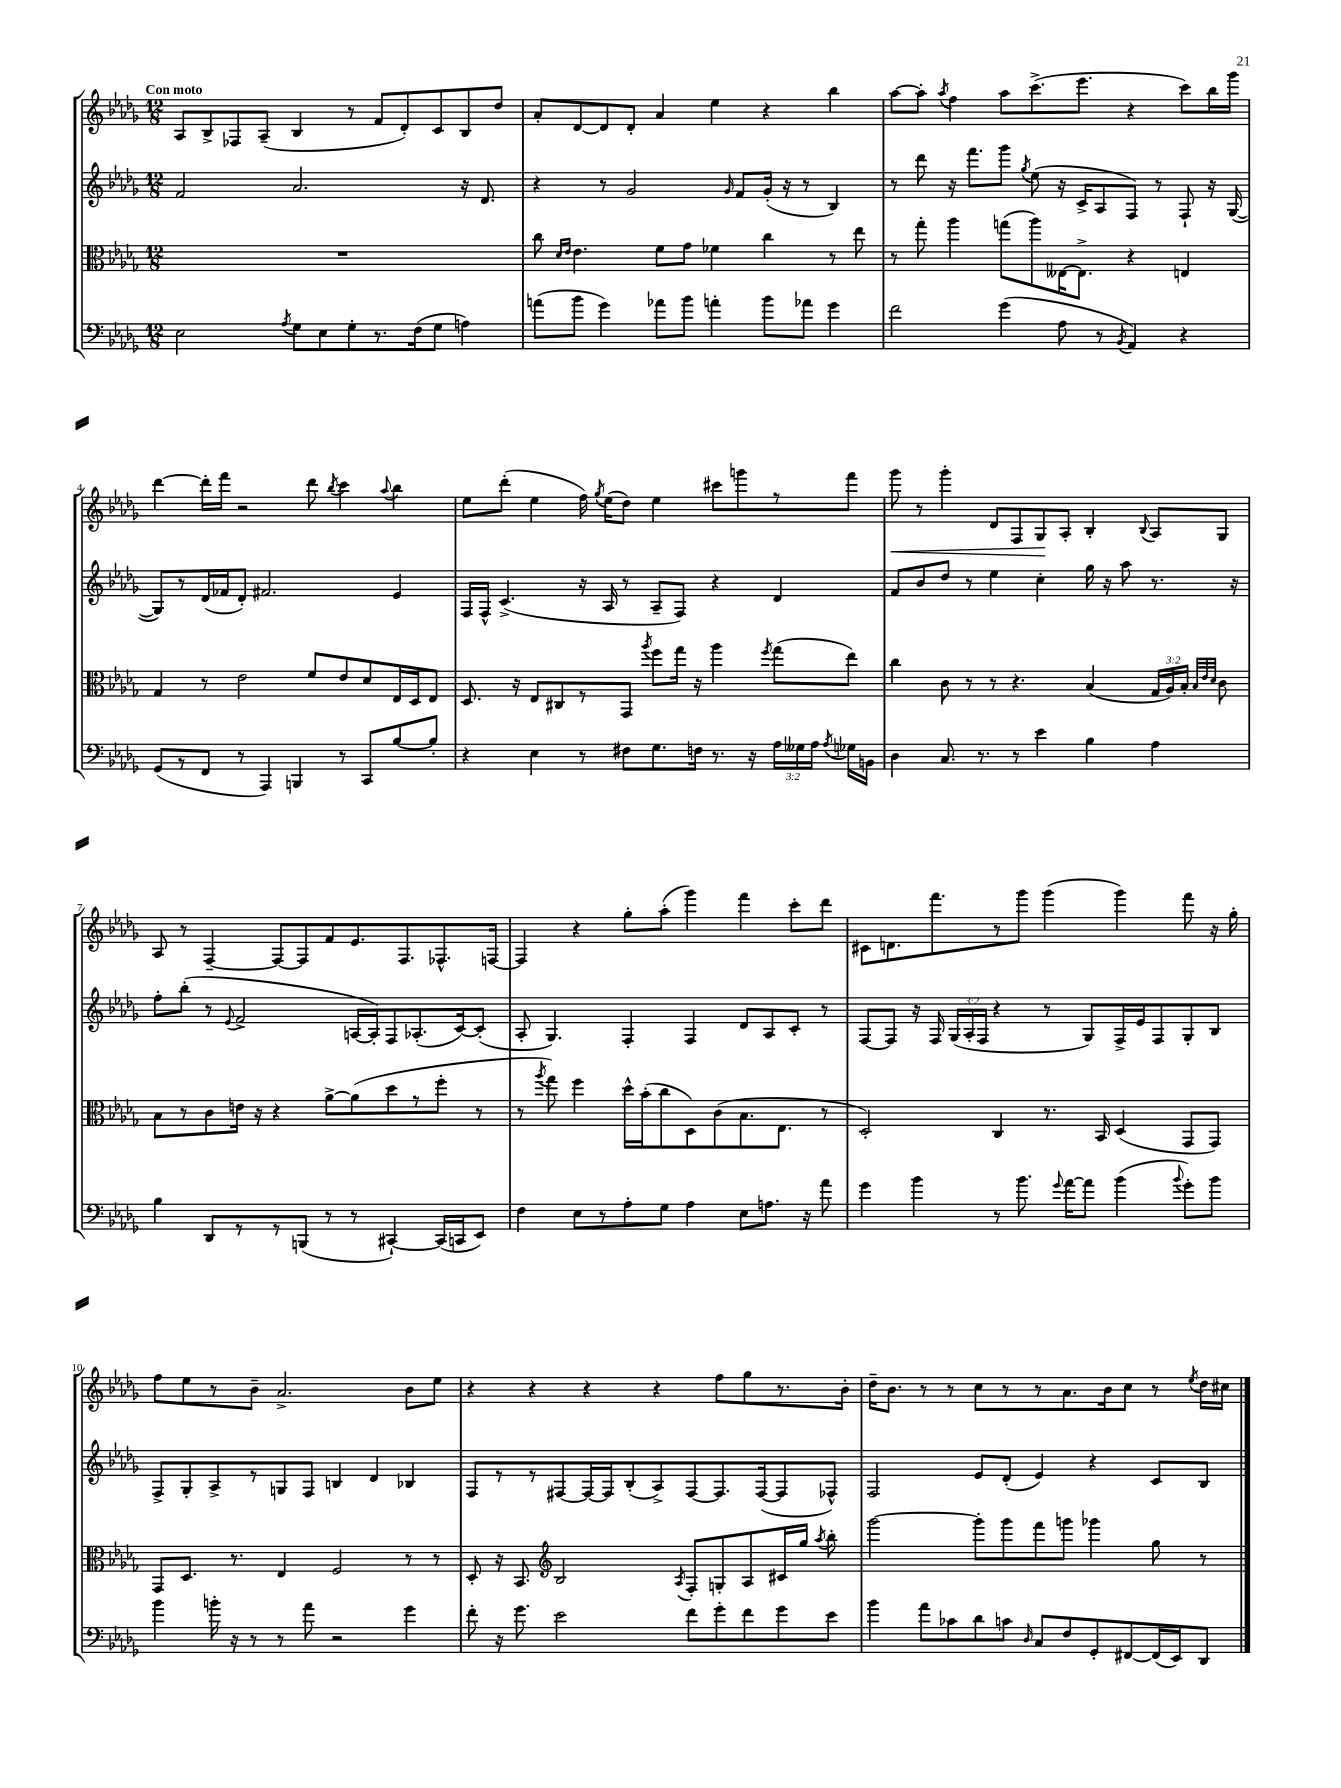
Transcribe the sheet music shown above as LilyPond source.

<<
\new StaffGroup <<
\new Staff = "s0" {
    \clef treble \key des \major \numericTimeSignature \time 12/8 \tempo "Con moto"
    \autoBeamOff aes8[ bes8-> fes8 aes8]--( bes4 r8 f'8[ des'8-.) c'8 bes8 des''8] |
    aes'8[-. des'8~ des'8 des'8]-. aes'4 ees''4 r4 bes''4 |
    aes''8[~ aes''8]-. \acciaccatura { aes''8 } f''4 aes''8[ c'''8.->( ees'''8.] r4 c'''8[) bes''16 ges'''16] |
    des'''4~ des'''16[-. f'''16] r2 des'''8 \acciaccatura { bes''8 } c'''4 \appoggiatura { aes''8 } bes''4 |
    ees''8[ des'''8]-.( ees''4 f''16) \acciaccatura { ges''8 } ees''16[( des''8]) ees''4 cis'''8[ g'''8 r8 f'''8] |
    ges'''8\< r8 ges'''4-. des'8[ f8 ges8\! aes8]-. bes4-. \appoggiatura { bes8 } aes8[ ges8] |
    aes8 r8 f4~-- f8[~ f8 f'8 ees'8. f8. fes8.-^ f16]~ |
    f4 r4 ges''8[-. aes''8]-.( ges'''4) f'''4 c'''8[-. des'''8] |
    cis'8[ d'8. f'''8. r8 ges'''8] ges'''4( ges'''4) f'''8 r16 ges''16-. |
    f''8[ ees''8 r8 bes'8]-- aes'2.-> bes'8[ ees''8] |
    r4 r4 r4 r4 f''8[ ges''8 r8. bes'16]-. |
    des''16[-- bes'8.] r8 r8 c''8[ r8 r8 aes'8. bes'16 c''8] r8 \acciaccatura { ees''8 } des''16[ cis''16] \bar "|." |
}
\new Staff = "s1" {
    \clef treble \key des \major \numericTimeSignature \time 12/8 \override Staff.TupletNumber.text = #tuplet-number::calc-fraction-text
    \autoBeamOff f'2 aes'2. r16 des'8. |
    r4 r8 ges'2 \grace { ges'16 } f'8[ ges'16]-.( r16 r8 bes4) |
    r8 des'''8 r16 f'''8.[ ges'''8] \acciaccatura { ges''8 } ees''8( r16 c'16[-> aes8 f8]) r8 f8-! r16 ges16~( |
    ges8[) r8 des'16( fes'16 des'8]-.) fis'2. ees'4 |
    f16[ f16]-^ c'4.->( r16 aes16 r8 aes8[-- f8]) r4 des'4 |
    f'8[ bes'8 des''8] r8 ees''4 c''4-. ges''16 r16 aes''8 r8. r16 |
    f''8[-. bes''8]-.( r8 \appoggiatura { ees'8 } f'2-> a16[~ a16-.) f8 aes8.-.( c'16~) c'8]-.( |
    aes8-. ges4.) f4-. f4 des'8[ aes8 c'8]-. r8 |
    f8[~ f8] r16 f16 \tuplet 3/2 { ges16[( aes16-. f16] } r4 r8 ges8[) f16-> ees'16 f8 ges8-. bes8] |
    f8[-> ges8-. aes8-> r8 g8 f8] b4 des'4 bes4 |
    f8[ r8 r8 fis8~ fis16~ fis16 bes8-.( aes8->) fis8~ fis8. fis16~( fis8 fes8]-^) |
    f2 ees'8[ des'8]-.( ees'4) r4 c'8[ bes8] \bar "|." |
}
\new Staff = "s2" {
    \clef alto \key des \major \numericTimeSignature \time 12/8 \override Staff.TupletNumber.text = #tuplet-number::calc-fraction-text
    \autoBeamOff R1. |
    c''8 \grace { des'16[ ees'16] } ees'4. f'8[ ges'8] fes'4 c''4 r8 ees''8 |
    r8 ges''8-. aes''4 g''8[( aes''8) eeses16~ eeses8.]-> r4 e4 |
    ges4 r8 ees'2 f'8[ ees'8 des'8 ees16 des16 ees8] |
    des8. r16 ees8[ cis8 r8 ges,8] \acciaccatura { aes''8 } f''8[ ges''16] r16 aes''4 \acciaccatura { f''8 } ges''8[( ees''8]) |
    c''4 c'8 r8 r8 r4. bes4( \tuplet 3/2 { ges16[ aes16) bes16]-. } \grace { bes32[ ees'32 des'32] } c'8 |
    bes8[ r8 c'8 e'16] r16 r4 aes'8[~-> aes'8( des''8 r8 f''8]-. r8 |
    r8 \acciaccatura { aes''8 } ges''8) f''4 des''16[-^ bes'16-.( c''8 des8) c'8( bes8. ees8.] r8 |
    des2-.) c4 r8. bes,16 des4( ges,8[ ges,8]) |
    ges,8[ des8.] r8. ees4 f2 r8 r8 |
    des8-. r16 bes,8. \clef treble bes2 \acciaccatura { aes8 } f8[-. g8-. aes8 cis'16 ges''16] \acciaccatura { aes''8 } bes''8-. |
    ges'''2~ ges'''8[-. ges'''8 f'''8 g'''8] ges'''4 ges''8 r8 \bar "|." |
}
\new Staff = "s3" {
    \clef bass \key des \major \numericTimeSignature \time 12/8 \override Staff.TupletNumber.text = #tuplet-number::calc-fraction-text
    \autoBeamOff ees2 \acciaccatura { aes8 } ges8[ ees8 ges8-. r8. f16( ges8] a4) |
    a'8[( bes'8] ges'4) aes'8[ bes'8] a'4-. bes'8[ aes'8] ges'4 |
    f'2 ges'4( aes8 r8 \acciaccatura { bes,8 } aes,4) r4 |
    ges,8[( r8 f,8] r8 aes,,4) b,,4 r8 c,8[ bes8~ bes8]-. |
    r4 ees4 r8 fis8[ ges8. f16] r8. r16 \tuplet 3/2 { aes16[ geses16 aes16] } \acciaccatura { aes8 } ges16[ b,16] |
    des4 c8. r8. r8 ees'4 bes4 aes4 |
    bes4 des,8[ r8 r8 b,,8]( r8 r8 cis,4~-!) cis,16[( c,16 ees,8]) |
    f4 ees8[ r8 aes8-. ges8] aes4 ees8[ a8.] r16 aes'8 |
    ges'4 bes'4 r8 bes'8. \appoggiatura { ges'8 } aes'16[~ aes'8] bes'4( \appoggiatura { bes'8 } ges'8[-.) bes'8] |
    bes'4 b'16-. r16 r8 r8 aes'8 r2 ges'4 |
    f'8-. r16 ges'8. ees'2 f'8[ ges'8-. f'8 ges'8 ees'8] |
    bes'4 aes'8[ ces'8 des'8 c'8] \grace { des16 } c8[ f8 ges,8-. fis,8~ fis,16( ees,16) des,8] \bar "|." |
}
>>
>>
